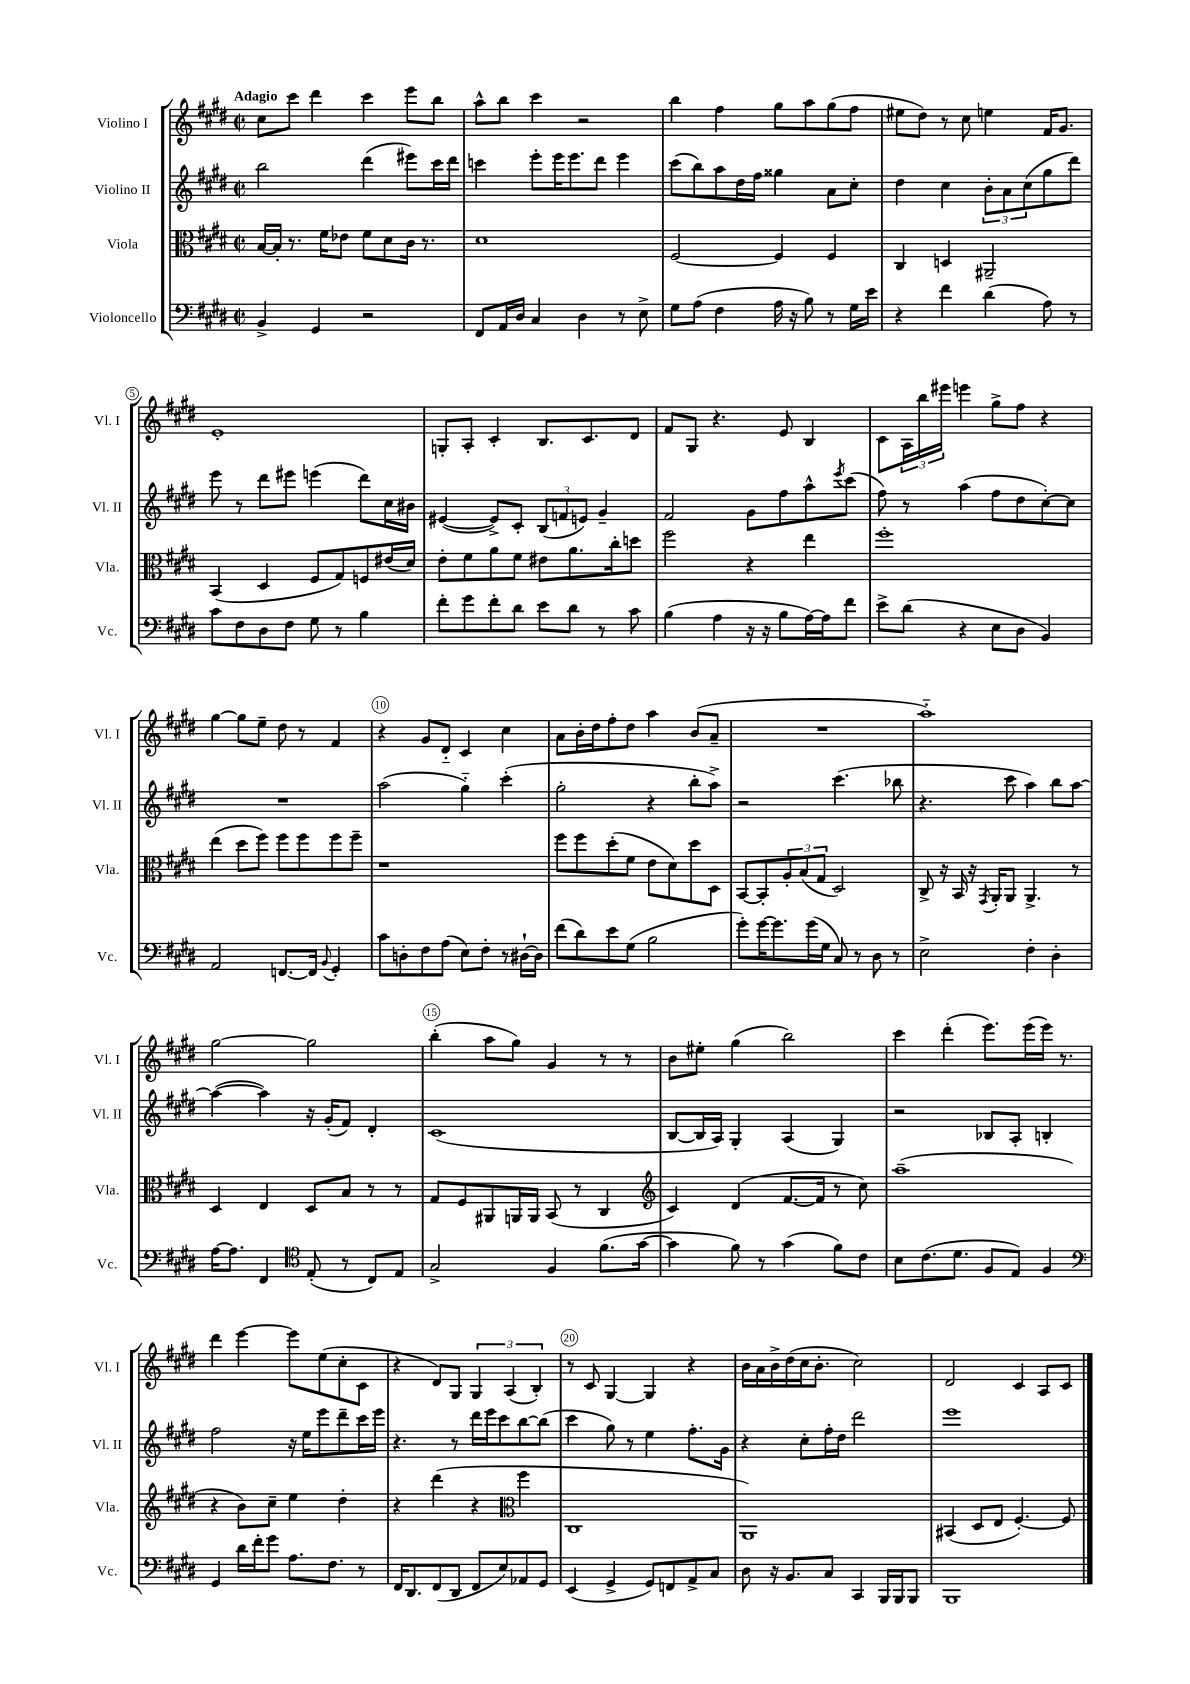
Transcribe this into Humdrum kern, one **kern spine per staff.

**kern	**kern	**kern	**kern
*part4	*part3	*part2	*part1
*staff4	*staff3	*staff2	*staff1
*I"Violoncello	*I"Viola	*I"Violino II	*I"Violino I
*I'Vc.	*I'Vla.	*I'Vl. II	*I'Vl. I
*clefF4	*clefC3	*clefG2	*clefG2
*k[f#c#g#d#]	*k[f#c#g#d#]	*k[f#c#g#d#]	*k[f#c#g#d#]
*M2/2	*M2/2	*M2/2	*M2/2
*met(c|)	*met(c|)	*met(c|)	*met(c|)
=1	=1	=1	=1
!	!	!	!LO:TX:a:B:t=Adagio
4BB^/	[16B/LL	2bb\	8cc#\L
.	16B'/JJ]	.	.
.	8.r	.	8ccc#\J
4GG#/	.	.	4ddd#\
.	16f#\KL	.	.
.	8e-X\J	.	.
2r	8f#\L	(4ddd#\	4ccc#\
.	8d#\	.	.
.	16c#\Jk	8eee#X\L)	8eee\L
.	8.r	.	.
.	.	16ccc#\L	8bb\J
.	.	16ddd#\JJ	.
=2	=2	=2	=2
8FF#/L	1d#	4cccn\	8aa^^\L
16AA/L	.	.	8bb\J
16D#/JJ	.	.	.
4C#/	.	8eee'\L	4ccc#\
.	.	16eee\K	.
.	.	8.eee\	.
4D#\	.	.	2r
.	.	8ddd#\J	.
8r	.	4eee\	.
8E^\	.	.	.
=3	=3	=3	=3
8G#\L	[2F#/	(8ccc#\L	4bb\
(8A\J	.	8bb\)	.
4F#\	.	8aa\	4ff#\
.	.	16dd#\L	.
.	.	16ff#\JJ	.
16A\	4F#/]	4gg##X\	8gg#\L
16r	.	.	.
8B\)	.	.	8aa\
8r	4F#/	8a\L	(8gg#\
16G#\LL	.	8cc#'\J	8ff#\J
16e\JJ	.	.	.
=4	=4	=4	=4
4r	4C#/	4dd#\	8ee#X\L
.	.	.	8dd#\J)
4f#\	4Dn/	4cc#\	8r
.	.	.	8cc#\
(4d#\	2AA#X~/	12b'\L	4een\
.	.	12a\	.
.	.	(12cc#\	.
8A\)	.	8gg#\	16f#/KL
.	.	.	8.g#/J
8r	.	8ddd#\J)	.
!!LO:LB:g=z
=5	=5	=5	=5
8c#\L	(4BB/	8eee\	1e'
8F#\	.	8r	.
8D#\	4D#/	8ddd#\L	.
8F#\J	.	8eee#X\J	.
8G#\	8F#/L	(4eeen\	.
8r	8G#/)	.	.
4B\	8Fn/	8ddd#\L)	.
.	(16e#X/L	16cc#\L	.
.	16d#/JJ)	16b#X\JJ	.
=6	=6	=6	=6
8f#'\L	8e'\L	([4e#X/	8Gn'/L
8g#\	8f#\	.	8A'/J
8f#'\	8a\	8e#^/L])	4c#'/
8d#\J	8f#\J	8c#'/J	.
8e\L	8e#X\L	(12B/L	8.B/L
.	.	12fn/	.
8d#\J	8.a\	.	.
.	.	12en/J)	.
.	.	.	8.c#/
8r	.	4g#~/	.
.	16cc#'\k	.	.
8c#\	8ddn\J	.	8d#/J
=7	=7	=7	=7
(4B\	2ff#\	2f#/	8f#/L
.	.	.	8G#/J
4A\	.	.	4.r
16r	4r	8g#\L	.
16r	.	.	.
8B\L	.	8ff#\	8e/
[16A\L)	4ee\	8aa^^\	4B/
16A\J]	.	.	.
.	.	8qeee/	.
8f#\J	.	(8ccc#\J	.
=8	=8	=8	=8
8e^\L	1ff#'	8ff#\)	8c#\L
(8d#\J	.	8r	24A\L
.	.	.	24bb\
.	.	.	24eee#X\JJ
4r	.	(4aa\	4eeen\
8E\L	.	8ff#\L	8gg#^\L
8D#\J	.	8dd#\	8ff#\J
4BB/)	.	[8cc#'\)	4r
.	.	8cc#\J]	.
!!LO:LB:g=z
=9	=9	=9	=9
2AA/	(4ee\	1r	[4gg#\
.	8dd#\L	.	8gg#\L]
.	8ff#\J)	.	8ee~\J
[8.FFn/L	8ff#\L	.	8dd#\
.	8ff#\	.	8r
16FF/Jk]	.	.	.
8qqBB/	.	.	.
4GG#'/	8ff#\	.	4f#/
.	8ff#~\J	.	.
=10	=10	=10	=10
8c#\L	1r	(2aa\	4r
8Dn'\	.	.	.
8F#\	.	.	8g#/L
(8A\J	.	.	8d#/J
8E\L)	.	4gg#\)	4c#/
8F#'\J	.	.	.
8r	.	(4ccc#'\	4cc#\
[16D#X`\LL	.	.	.
16D#\JJ]	.	.	.
=11	=11	=11	=11
(8f#\L	8ff#\L	2gg#'\	8a\L
8d#\)	8ff#\	.	16b'\L
.	.	.	16dd#\J
8e\	(8dd#'\	.	8ff#'\
(8G#\J	8f#\J	.	8dd#\J
2B\	8e\L	4r	4aa\
.	8d#\)	.	.
.	8dd#\	8bb'\L	(8b/L
.	8D#\J	8aa^\J)	8a~/J
=12	=12	=12	=12
8g#'\L)	[8BB/L	2r	1r
[16g#\K	8BB'/]	.	.
8.g#\]	.	.	.
.	12A'/	.	.
.	(12B/	.	.
(16g#\L	.	.	.
.	12G#/J	.	.
16G#\JJ	.	.	.
8C#/)	2D#/)	(4.ccc#\	.
8r	.	.	.
8D#\	.	.	.
8r	.	8bb-X\	.
=13	=13	=13	=13
2E^\	8C#^/	4.r	1aa)
.	16r	.	.
.	16BB/	.	.
.	16r	.	.
.	8qGG#/	.	.
.	16AA'/KL	.	.
.	8AA/J	8ccc#\	.
4F#'\	4.AA^/	4aa\)	.
4D#'\	.	8bb\L	.
.	8r	[8aa\J	.
!!LO:LB:g=z
=14	=14	=14	=14
[16A\KL	4D#/	(4aa\_	[2gg#\
8.A\J]	.	.	.
4FF#/	4E/	4aa\])	.
*clefC4	*	*	*
(8E'/	8D#/L	16r	2gg#\]
.	.	(16g#'/KL	.
8r	8B/J	8f#/J)	.
8C#/L)	8r	4d#'/	.
8E/J	8r	.	.
=15	=15	=15	=15
2G#^/	8G#/L	(1c#	(4bb'\
.	8F#/	.	.
.	8AA#X/	.	8aa\L
.	16AAn/L	.	8gg#\J)
.	16AA/JJ	.	.
4F#/	(8BB/	.	4g#/
.	8r	.	.
(8.f#\L	4C#/	.	8r
.	.	.	8r
[16g#\Jk	.	.	.
=16	=16	=16	=16
*	*clefG2	*	*
4g#\]	4c#/)	[8B/L	8b\L
.	.	16B/L]	8ee#X'\J
.	.	16A/JJ)	.
8f#\)	(4d#/	4G#'/	(4gg#\
8r	.	.	.
(4g#\	[8.f#/L	(4A/	2bb\)
.	16f#/Jk]	.	.
8f#\L)	8r	4G#/)	.
8c#\J	8cc#\)	.	.
=17	=17	=17	=17
8B\L	(1aa~	2r	4ccc#\
(8.c#\	.	.	.
.	.	.	(4ddd#'\
8.d#\J	.	.	.
8F#/L	.	8B-X/L	8.eee\L)
8E/J)	.	8A'/J	.
.	.	.	(16eee\L
4F#/	.	4Bn'/	16eee\JJ)
.	.	.	8.r
!!LO:LB:g=z
=18	=18	=18	=18
*clefF4	*	*	*
4GG#/	4r	2ff#\	4ddd#\
16d#\LL	8b\L)	.	[4eee\
16f#'\J	.	.	.
8g#\J	8cc#~\J	.	.
8.A\L	4ee\	16r	8eee\L]
.	.	16ee\KL	.
.	.	8eee\	(8ee\
8.F#\J	.	.	.
.	4dd#'\	8ddd#~\	8cc#'\
8r	.	16ccc#\L	8c#\J
.	.	16eee\JJ	.
=19	=19	=19	=19
16FF#/KL	4r	4.r	4r
8.DD#/	.	.	.
(8FF#/	(4ddd#\	.	8d#/L)
8DD#/J	.	8r	8G#/J
8FF#/L	4r	16ddd#\LL	6G#/
.	.	16eee\J	.
8E/)	.	8ccc#\	.
.	.	.	(6A/
*	*clefC3	*	*
8AA-X/	4ff#\	[8bb\	.
.	.	.	6B'/)
8GG#/J	.	(8bb\J]	.
=20	=20	=20	=20
(4EE/	1C#	4ccc#\	8r
.	.	.	8c#/
4GG#^/	.	8gg#\)	[4G#/
.	.	8r	.
8GG#/L)	.	4ee\	4G#/]
8FFn/	.	.	.
8AA^/	.	8.ff#'\L	4r
8C#/J	.	.	.
.	.	16g#\Jk	.
=21	=21	=21	=21
8D#\	1AA)	4r	16b\LL
.	.	.	16a\
16r	.	.	16b^\
8.BB/L	.	.	(16dd#\
.	.	8cc#'\L	16cc#\J
.	.	.	8.b'\J
8C#/J	.	16ff#'\L	.
.	.	16dd#\JJ	.
4CC#/	.	2ddd#\	2cc#\)
16BBB/LL	.	.	.
16BBB/J	.	.	.
8BBB/J	.	.	.
=22	=22	=22	=22
1BBB	(4BB#X/	1eee	2d#/
.	8D#/L	.	.
.	8E/J	.	.
.	[4.F#'/)	.	4c#/
.	.	.	8A/L
.	8F#/]	.	8c#/J
==	==	==	==
*-	*-	*-	*-
